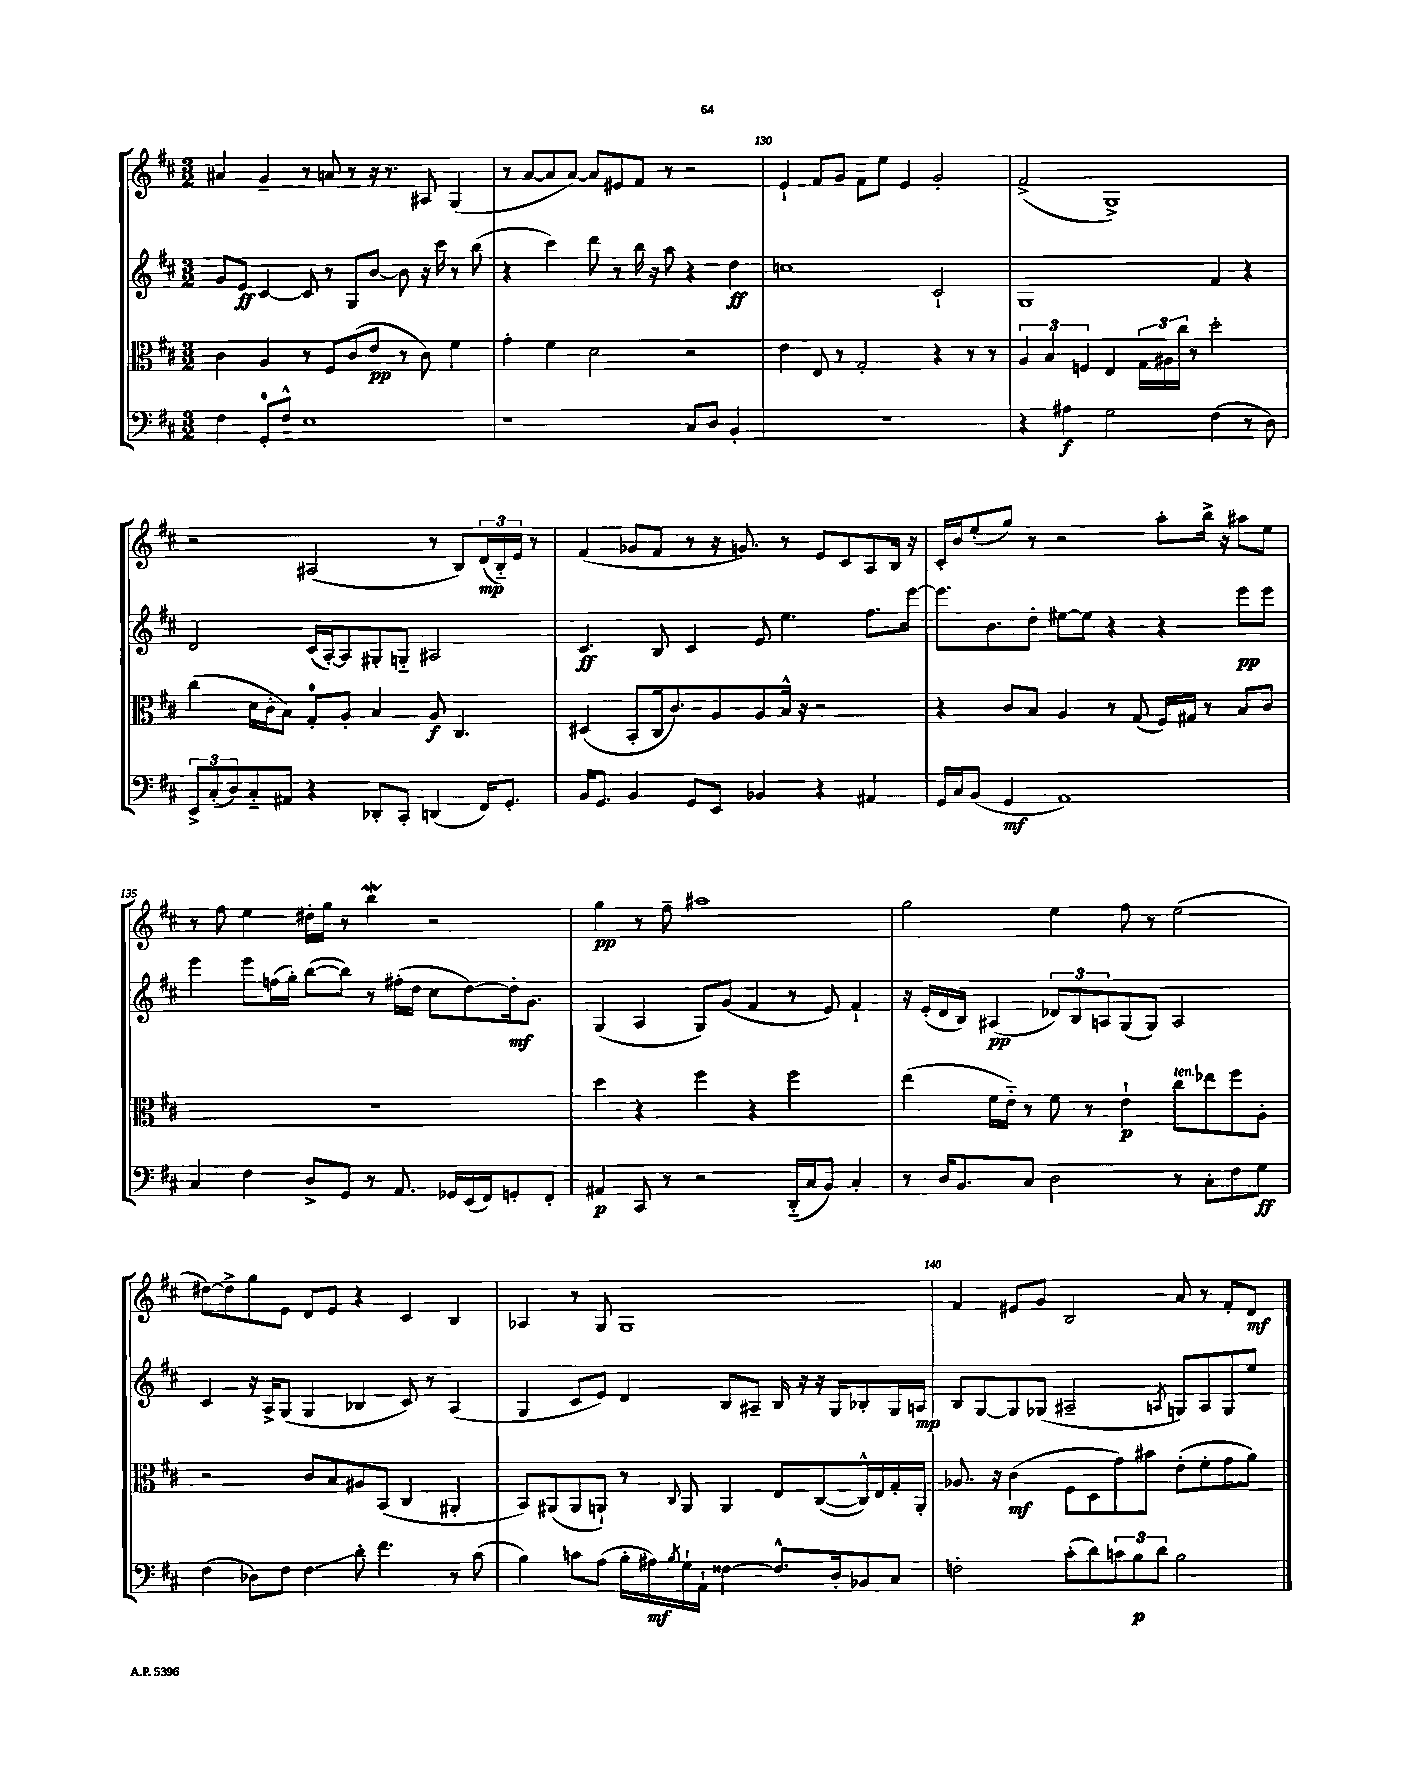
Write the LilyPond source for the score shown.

<<
\new StaffGroup <<
\new Staff = "s0" {
    \clef treble \key d \major \numericTimeSignature \time 3/2
    ais'4 g'4-- r8 a'8 r8 r16 r8. ais8 g4( |
    r8 a'8~ a'8 a'8~) a'8 eis'8 fis'8 r8 r2 |
    e'4-! fis'8 g'8 fis'8 e''8 e'4 g'2-. |
    fis'2->( g1->) |
    r2 ais2( r8 b8) \tuplet 3/2 { d'16\mp( b16-_) e'16 } r8 |
    fis'4( ges'8 fis'8 r8 r16 g'8.) r8 e'8 cis'8 a8 b16 r16 |
    cis'16-. b'16 e''8-.( g''8) r8 r2 a''8-. b''16-> r16 ais''8 e''8 |
    r8 fis''8 e''4 dis''16-. g''16 r8 b''4\mordent r2 |
    g''4\pp r8 fis''8-- ais''1 |
    g''2 e''4 fis''8 r8 e''2( |
    dis''8~) dis''8-> g''8 e'8 d'8 e'8 r4 cis'4 b4 |
    aes4 r8 g8 g1 |
    fis'4 eis'8 g'8 b2 a'8 r8 fis'8-. d'8\mf \bar "|." |
}
\new Staff = "s1" {
    \clef treble \key d \major \numericTimeSignature \time 3/2
    g'8 e'8\ff cis'4~ cis'8 r8 g8 b'8~ b'8 r16 cis'''16 r8 b''8( |
    r4 cis'''4) d'''8 r8 b''16 r16 a''8 r4 d''4\ff |
    c''1 cis'2-! |
    g1 fis'4 r4 |
    d'2 cis'16( a16~-.) a8 gis8-. g8-_ ais2 |
    cis'4.\ff b8 cis'4 e'8 e''4. fis''8. e'''16~ |
    e'''8. b'8. d''8-. eis''8~ eis''8 r4 r4 e'''8\pp e'''8 |
    e'''4 e'''8 f''16( g''16-.) b''8~( b''8) r8 fis''16-.( d''16 cis''8 d''8~) d''16-.\mf g'8. |
    g4( a4 g8) g'8( fis'4 r8 e'8) fis'4-! |
    r16 e'16-.( d'16 b16) ais4\pp( \tuplet 3/2 { des'8) b8 a8 } g8( g8) a2 |
    cis'4 r16 a16-> g8( g4 bes4 cis'8) r8 a4( |
    g4 cis'8 e'8) d'4 b8 ais8-- b16 r16 r16 g16 bes8-. g16 a16\mp |
    b8 g8~ g8 ges8( ais2-- \acciaccatura { a8 } g8) a8 g8 e''8 \bar "|." |
}
\new Staff = "s2" {
    \clef alto \key d \major \numericTimeSignature \time 3/2
    cis'4 a4 r8 fis8 cis'8( e'8\pp r8 cis'8) fis'4 |
    g'4-. fis'4 d'2 r2 |
    e'4 e8 r8 g2-. r4 r8 r8 |
    \tuplet 3/2 { a4 b4 f4 } e4 \tuplet 3/2 { g16 ais16 cis''16 } r8 d''2-. |
    cis''4( d'16 cis'16-. b8) g8-0-. a8-. b4 a8\f cis4. |
    dis4( b,8-. cis16 cis'8.) a8 a8 b16-^ r16 r2 |
    r4 cis'8 b8 a4 r8 g8( fis16) gis16 r8 b8 cis'8 |
    R1. |
    d''4 r4 fis''4 r4 fis''2 |
    e''4( fis'16 e'16-_) r8 fis'8 r8 e'4-!\p cis''8^\markup { \italic "ten." } ees''8 fis''8 a8-. |
    r2 cis'8 b8 ais8 b,8( cis4 ais,4-. |
    b,8) ais,8( ais,8 a,8-!) r8 \appoggiatura { cis8 } a,8 a,4 e8 cis8~( cis16-^) e16 g16-. a,16-. |
    aes8. r16 cis'4\mf( fis8 d8 g'8) bis'8 e'8-.( fis'8-. g'8 a'8) \bar "|." |
}
\new Staff = "s3" {
    \clef bass \key d \major \numericTimeSignature \time 3/2
    fis4 g,8-0-. fis8-^ e1 |
    r1 cis8 d8 b,4-. |
    R1. |
    r4 ais4\f g2 fis4( r8 d8) |
    \tuplet 3/2 { e,8-> cis8-.( d8) } cis8-_ ais,8 r4 des,8-. cis,8-. d,4( fis,16) g,8.-. |
    b,16 g,8. b,4 g,8 e,8 bes,4 r4 ais,4 |
    g,16 cis16 b,8( g,4\mf a,1) |
    cis4 fis4 d8-> g,8 r8 a,8. ges,16 e,16( fis,16) g,8-. fis,8-. |
    ais,4\p cis,8 r8 r2 d,16-_( cis16 b,8) cis4-. |
    r8 d16 b,8. cis8 d2 r8 cis8-. fis8 g8\ff |
    fis4( des8) fis8 fis4\glissando d'8-. fis'4. r8 cis'8( |
    b4) c'8 a8( b16-. ais16\mf) \acciaccatura { b8 } g16-! a,16-! fisis4~ fisis8.-^ d16-. bes,8 cis8 |
    f2-. cis'8-.( d'8) \tuplet 3/2 { c'8 b8\p d'8 } b2 \bar "|." |
}
>>
>>
\layout { \context { \Score currentBarNumber = #128 \override BarNumber.break-visibility = ##(#f #t #t) barNumberVisibility = #(every-nth-bar-number-visible 5) } }
